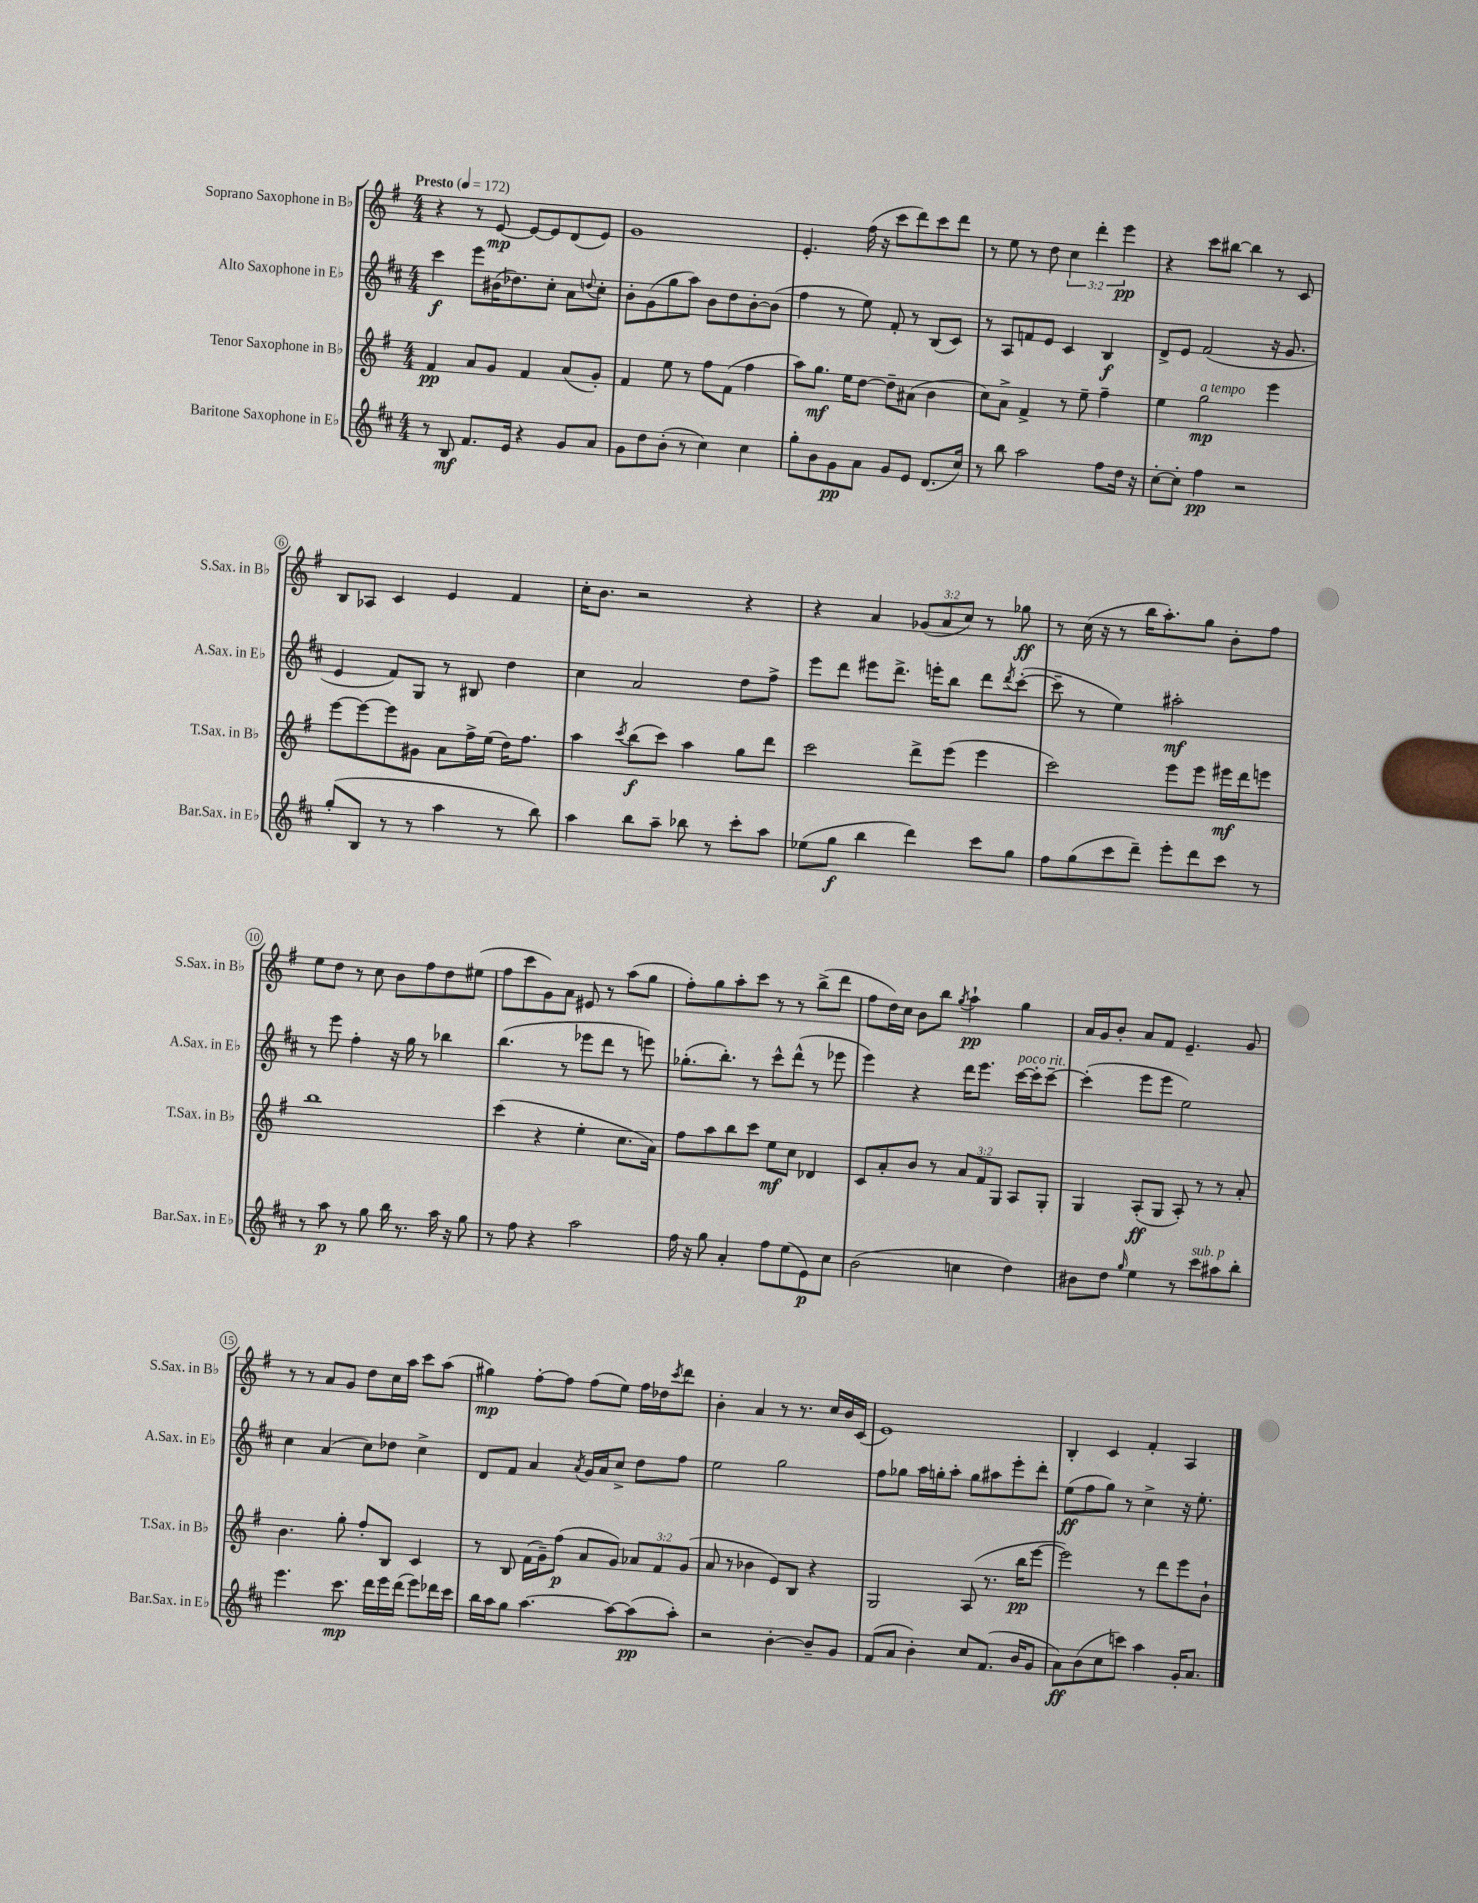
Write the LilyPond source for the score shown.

<<
\new StaffGroup <<
\new Staff = "s0" \with { instrumentName = "Soprano Saxophone in Bb" shortInstrumentName = "S.Sax. in Bb" } {
    \clef treble \key g \major \numericTimeSignature \time 4/4 \override Staff.TupletNumber.text = #tuplet-number::calc-fraction-text \tempo "Presto" 4 = 172
    r4 r8 e'8~\mp e'8~ e'8 d'8( e'8) |
    g'1 |
    e'4.-. fis''16( r16 c'''8 d'''8) c'''8 d'''8 |
    r8 e''8 r8 d''8 \tuplet 3/2 { c''4 d'''4-. e'''4\pp } |
    r4 c'''8 bis''8~ bis''4 r8 c'8 |
    b8 aes8 c'4 e'4 fis'4 |
    c''16-. b'8. r2 r4 |
    r4 a'4 \tuplet 3/2 { ges'8( a'8 c''8) } r8 ges''8\ff |
    r8 c''16( r16 r8 b''16 a''8.-.) g''8 b'8-. fis''8 |
    e''8 d''8 r8 c''8 b'8 fis''8 d''8 eis''8( |
    fis''8 c'''8 g'8) a'8 eis'8 r8 a''8( g''8 |
    fis''8-.) g''8 a''8-. c'''8 r8 r8 b''8->( d'''8 |
    fis''8 d''16) c''16 b'8 b''8 \acciaccatura { g''8 } a''4-!\pp g''4 |
    a'16 g'16 b'8-. a'8 fis'8 e'4.-- g'8 |
    r8 r8 a'8 g'8 d''8 c''16 a''16 c'''8 a''8( |
    gis''4\mp) fis''8~-. fis''8 fis''8( e''8) fis''16 des''16 \acciaccatura { c'''8 } d'''8 |
    b'4-. a'4 r8 r8. c''16 b'16 c'16( |
    e'1) |
    b4-. c'4 fis'4-. a4 \bar "|." |
}
\new Staff = "s1" \with { instrumentName = "Alto Saxophone in Eb" shortInstrumentName = "A.Sax. in Eb" } {
    \clef treble \key d \major \numericTimeSignature \time 4/4
    cis'''4\f e'''8 bis'16( des''8.) cis''8-. a'8 \appoggiatura { d''8 } cis''8-. |
    b'8-. g'8( g''8 a''8) b'8 d''8 b'8~-. b'8( |
    fis''4 r8 e''8) fis'8-. r8 b8( cis'8) |
    r8 a8 f'8 e'8 cis'4 b4\f |
    d'8-> e'8 fis'2( r16 g'8. |
    e'4 fis'8) g8 r8 bis8 d''4 |
    cis''4 a'2 d''8 fis''8-> |
    e'''8 d'''8 eis'''8 d'''8.-> e'''16-. b''8 d'''8 \acciaccatura { d'''8 } cis'''8~-.( |
    cis'''8-- r8 e''4) ais''2-.\mf |
    r8 e'''8 fis''4-. r16 g''16 r8 bes''4 |
    b''4.( r8 ees'''8 d'''8 r8 e'''8) |
    ges''8.-.( b''8.-.) r8 cis'''8-^ d'''8-^( r8 ees'''8 |
    e'''4) r4 d'''16 e'''8. cis'''16~^\markup { \italic "poco rit." } cis'''16-. cis'''8~-- |
    cis'''4-.( e'''8 e'''8 e''2) |
    cis''4 a'4( cis''8) des''8 cis''4-> |
    d'8 fis'8 a'4 \acciaccatura { a'8 } g'16 a'16 cis''8-> d''8 fis''8 |
    e''2 g''2 |
    fis''8 ges''8 a''16 g''16-. a''8-. g''8 ais''8 e'''8-. d'''8-. |
    e''8\ff( fis''8 g''8) r8 cis''4-> r16 e''8.-. \bar "|." |
}
\new Staff = "s2" \with { instrumentName = "Tenor Saxophone in Bb" shortInstrumentName = "T.Sax. in Bb" } {
    \clef treble \key g \major \numericTimeSignature \time 4/4 \override Staff.TupletNumber.text = #tuplet-number::calc-fraction-text
    fis'4\pp a'8 g'8 fis'4 a'8( g'8-.) |
    fis'4 e''8 r8 fis''8 fis'8( fis''4 |
    a''8) g''8.\mf e''16 d''8~ d''8-- ais'8( b'4 |
    c''8) a'8-> fis'4-> r8 e''8-- fis''4-- |
    e''4 g''2\mp^\markup { \italic "a tempo" } e'''4 |
    e'''8~ e'''8~ e'''8 gis'8 a'8 fis''16-> e''16( d''16) fis''8. |
    a''4 \acciaccatura { c'''8 } b''8\f( c'''8) a''4 g''8 d'''8 |
    c'''2 d'''8-> e'''8( e'''4 |
    c'''2) e'''8 e'''8 eis'''16\mf d'''16 e'''8 |
    b''1 |
    c'''4( r4 e''4-. c''8. a'16) |
    fis''8 a''8 b''8 c'''8 e''8\mf c''8 des'4 |
    c'8 a'8-. b'8 r8 \tuplet 3/2 { a'8 fis'8 g8 } a8 g8-. |
    g4 a8-.\ff( g8 a8-.) r8 r8 a'8-. |
    b'4. g''8-. fis''8-. b8 c'4 |
    r8 b8 fis'16( g'16--) fis''8\p( a'8 g'8) \tuplet 3/2 { aes'8 fis'8 g'8( } |
    a'8 r8 bes'4 e'8) b8 r4 |
    g2 a8( r8. b''16\pp e'''8~ |
    e'''2) r8 d'''8 e'''8 b'8-! \bar "|." |
}
\new Staff = "s3" \with { instrumentName = "Baritone Saxophone in Eb" shortInstrumentName = "Bar.Sax. in Eb" } {
    \clef treble \key d \major \numericTimeSignature \time 4/4
    r8 b8\mf fis'8. e'16 r4 g'8 a'8 |
    g'8 d''8 b'8-.( r8 cis''4) cis''4 |
    g''8-. b'8 g'8\pp a'8 g'8 e'8 d'8.( cis''16) |
    r8 b''8 a''2 fis''8 d''16 r16 |
    cis''8~-. cis''8-. fis''4\pp r2 |
    g''8-.( b8 r8 r8 a''4 r8 b''8) |
    a''4 b''8 a''8-- bes''8 r8 cis'''8-. a''8 |
    ees''8( g''8\f b''4 d'''4) cis'''8 g''8 |
    fis''8 g''8( cis'''8 d'''8--) e'''8-. d'''8 cis'''8 r8 |
    r8 a''8\p r8 g''8 b''16 r8. a''16 r16 g''8 |
    r8 fis''8 r4 a''2 |
    fis''16 r16 g''8 a'4-. fis''8 e''8( e'8\p) cis''8 |
    b'2( c''4 d''4) |
    bis'8 d''8 \grace { g''16 } e''4 r8 cis'''8^\markup { \italic "sub. p" } ais''8 b''8-. |
    e'''4. cis'''8.\mp d'''16 e'''16 d'''16( e'''8) des'''16 cis'''16 |
    b''16 a''16 g''8 a''4.~ a''8~ a''8\pp( a''8-.) |
    r2 b'4~-. b'8-- g'8 |
    fis'8( a'8 b'4-.) cis''8 fis'8.( b'16 g'8 |
    a'8\ff) b'8( cis''8 c'''8) a''4 g'16-. a'8. \bar "|." |
}
>>
>>
\layout { \context { \Score \override BarNumber.stencil = #(make-stencil-circler 0.1 0.3 ly:text-interface::print) } }
